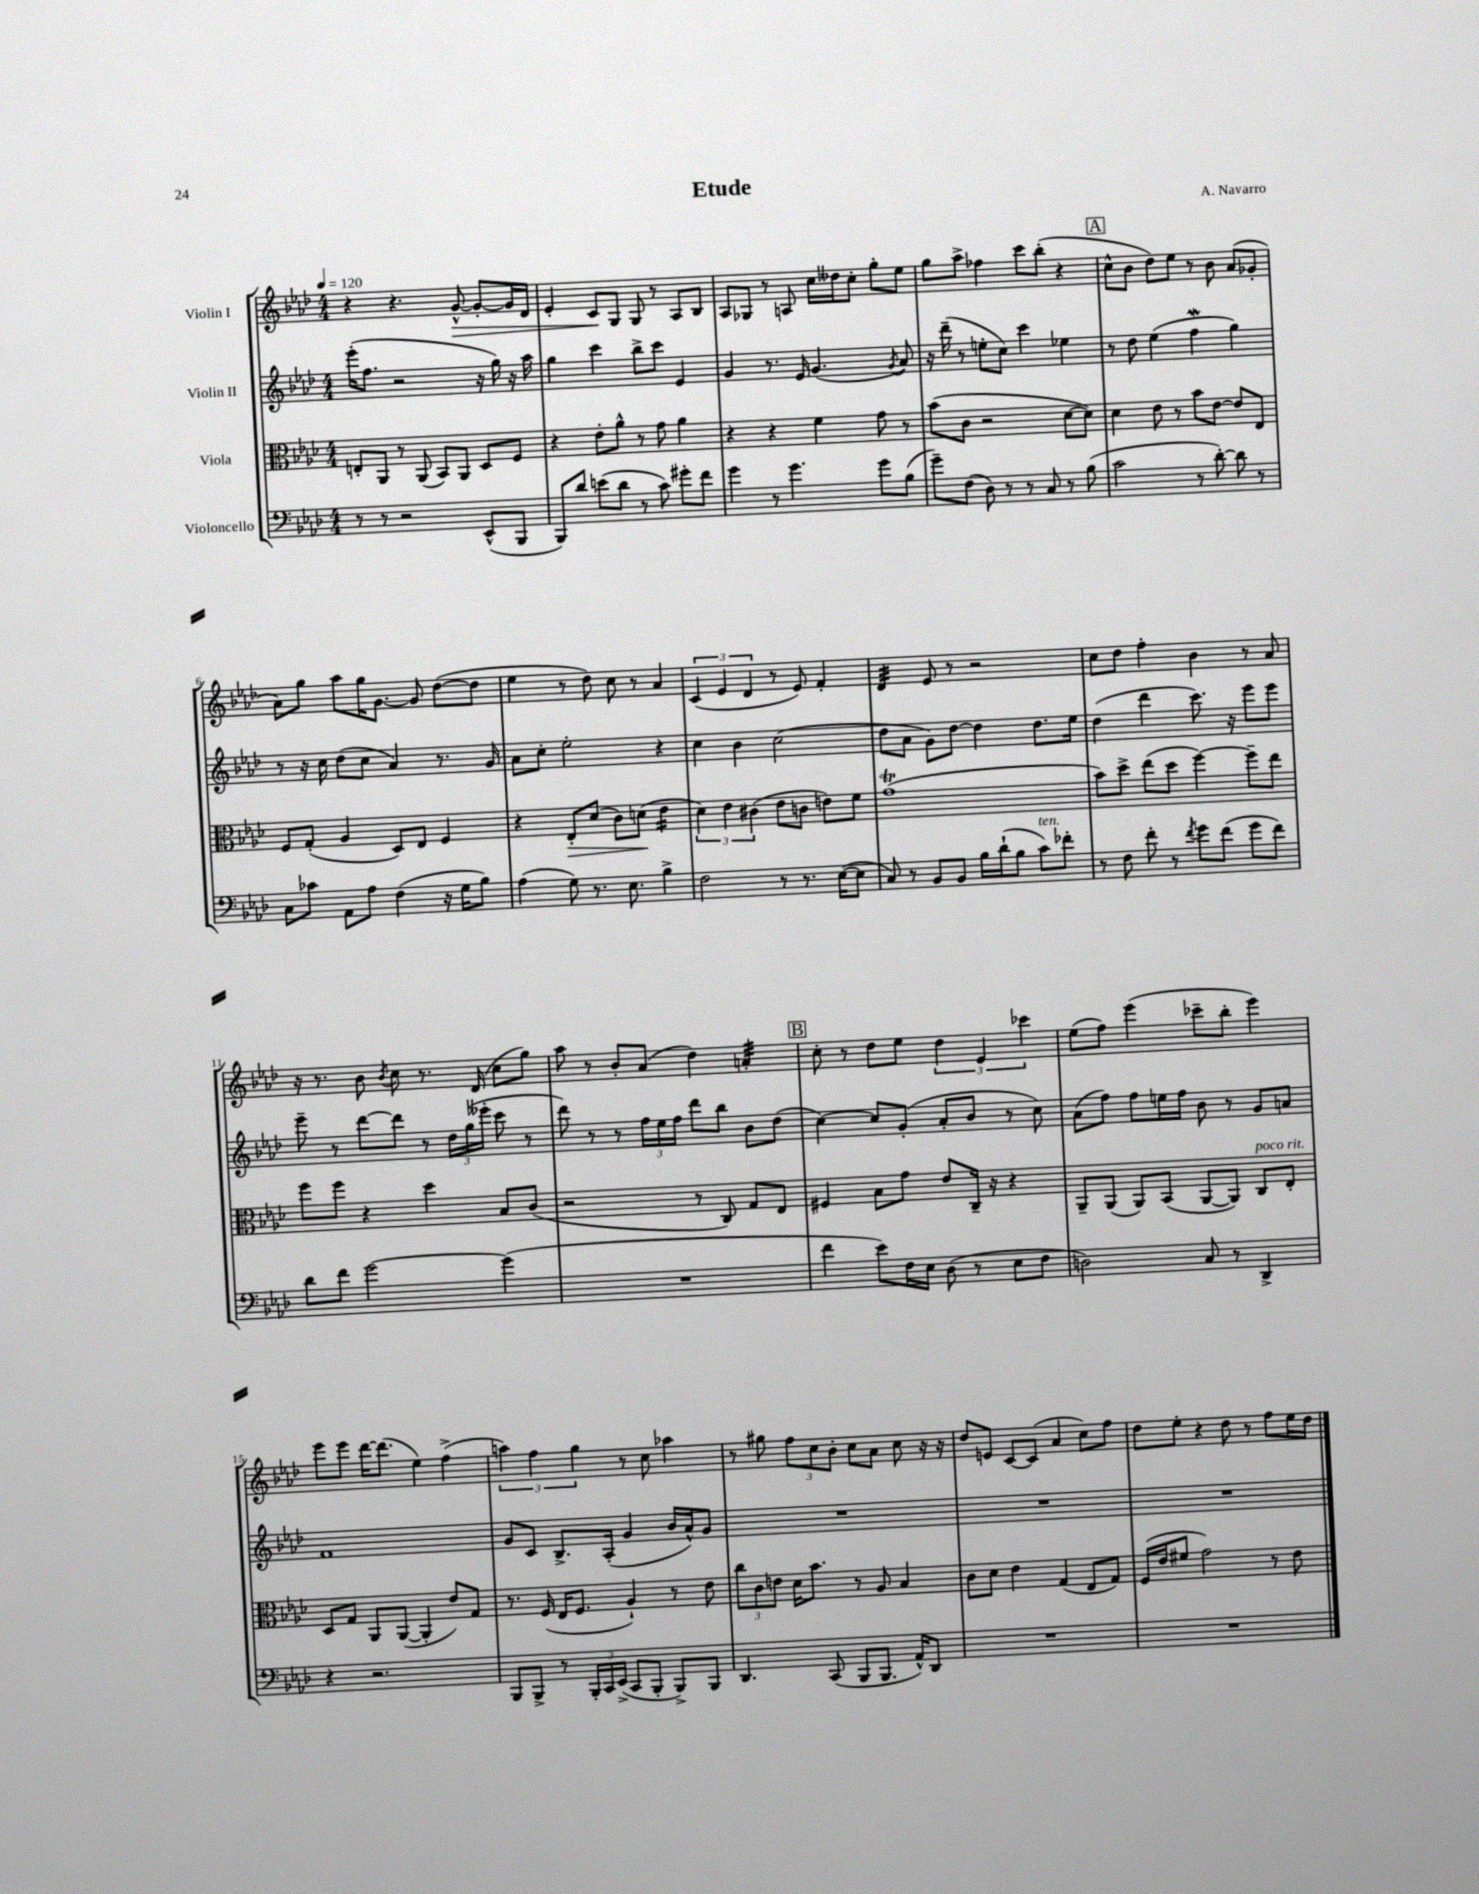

**kern	**kern	**kern	**kern
*staff4	*staff3	*staff2	*staff1
*clefF4	*clefC3	*clefG2	*clefG2
*k[b-e-a-d-]	*k[b-e-a-d-]	*k[b-e-a-d-]	*k[b-e-a-d-]
*M4/4	*M4/4	*M4/4	*M4/4
*MM120	*MM120	*MM120	*MM120
8r	8E'	(16eee-'	4r
.	.	8.ff	.
8r	8AA-	.	.
2r	8r	2r	4.r
.	(8AA-	.	.
.	8BB-)	.	.
.	8AA-	.	[8g^^
(8EE-^^	8D-	16r	8g'_
.	.	16gg)	.
8BBB-	8F	16r	16g]
.	.	16aa-	16d-
=	=	=	=
8BBB-)	4r	4gg	4e-'
8d-	.	.	.
(8e	8e-'	4ccc	8c
8d-	8a-^^	.	8G
8r	8r	8bb-^	8G
8c)	8g	8ccc	8r
8g#'	4a-	4e-	8A-
8f	.	.	8B-
=	=	=	=
4g	4r	4g	8A-
.	.	.	8G-
8r	4r	8.r	8r
4.g	.	.	8A
.	.	16e-	.
.	4f	(4.g	16cc
.	.	.	16dd--
.	.	.	8cc'
8g	8g	.	8gg'
.	.	8qg	.
(8B-	8r	8a-)	8ee-
=	=	=	=
8g~)	(8b-	16r	8gg
.	.	(16ddd-~	.
(8F	8c	8r	8aa-^
8D-)	2r	8ee'	4ff-
8r	.	8cc)	.
8r	.	4ccc	8ccc
8C	.	.	(8bb-'
8r	[8d-	4ee-	4r
(8B-	8d-])	.	.
=	=	=	=
2c	4d-	8r	8cc^^
.	.	8dd-	8b-
.	8e-	(4ee-	8dd-)
.	8r	.	8ee-
8r	8b-	4ff	8r
[8d-')	[8e-	.	8b-
8d-]	8e-]	4gg)	(8a-
8r	8E-	.	8g-'
=	=	=	=
8C	8F	8r	8a-)
8c-	(8G'	16r	8gg
.	.	16cc	.
8AA-	4A-	(8dd-	8aa-
8A-	.	8cc	16gg
.	.	.	[8.g
(4F	8D-)	4a-)	.
.	8E-	.	8g]
16r	4F	8.r	([8dd-
16G	.	.	.
8B-)	.	.	8dd-]
.	.	16g	.
=	=	=	=
(4A-	4r	8a-	4ee-
.	.	8cc'	.
8G)	8E-'	2ee-'	8r
8.r	(8d-	.	8dd-)
.	8c)	.	8cc
8.E-	.	.	.
.	(8d	.	8r
4B-^	4e-	4r	4a-
=	=	=	=
2F	6d-)	4cc	(6c
.	6e-	.	6e-
.	.	4b-	.
.	(6c#	.	6d-
8r	8e-	(2cc	8r
8.r	8c	.	8e-)
.	8e)	.	4f'
([16E-	.	.	.
8E-]	8f	.	.
=	=	=	=
8C)	(1g	8dd-	4d-
8r	.	8a-	.
8BB-	.	8g)	8e-
8BB-	.	[8dd-	8r
16B-	.	4dd-]	2r
(16d-`	.	.	.
8B-	.	.	.
8c)	.	8.dd-	.
8f-'	.	.	.
.	.	16ee-	.
=	=	=	=
8r	8b-)	(4dd-	8cc
8F	8dd-^	.	8dd-
8f'	(8ee-	4ddd-	4ff'
8r	8dd-	.	.
8qf	.	.	.
8g	[4ff)	8.ccc)	4b-
(8f	.	.	.
.	.	16r	.
8g	8ff~]	8eee-	8r
8f)	8ee-	8eee-	8a-
=	=	=	=
8d-	8ff	8eee-~	16r
.	.	.	8.r
8f	8ff	8r	.
[2g	4r	[8ddd-	8b-
.	.	.	8qb-
.	.	8ddd-]	8cc
.	4dd-	8r	8.r
.	.	24dd-	.
.	.	(24gg	.
.	.	.	(16d-
.	.	24eee--'	.
(4g]	8B-	8ccc	8cc
.	(8c	8r	8gg)
=	=	=	=
1r	2r	8ddd-)	8aa-
.	.	8r	8r
.	.	8r	8b-'
.	.	24ff	(8a-
.	.	24ee-	.
.	.	24ff	.
.	8r	8ddd-	4dd-)
.	8C)	8bb-	.
.	8G	8b-	4a'
.	8E-	(8dd-	.
=	=	=	=
4f	4F#	[4cc)	8cc'
.	.	.	8r
8e-)	8B-	8cc]	8dd-
16F	8g	(8g'	8ee-
16E-	.	.	.
(8D-	8e-	8a-'	6dd-
8r	16C~	8b-	.
.	.	.	6e-
.	16r	.	.
8E-	4r	8r	.
.	.	.	6ccc-
8F	.	8cc)	.
=	=	=	=
2D)	8AA-~	(8a-	(8ee-
.	(8AA-	8ff)	8ff)
.	8AA-)	8ff	(4eee-
.	(8BB-	16ee	.
.	.	16ff	.
8C	[8AA-	8b-	8ccc-~
8r	8AA-])	8r	8bb-'
4DD-^	8C	8g	4eee-)
.	8E-'	8a	.
=	=	=	=
4r	8D-	1f	8eee-
.	8G	.	8eee-
2.r	8AA-	.	[16ddd-
.	.	.	(8.ddd-]
.	([8AA-	.	.
.	4AA-']	.	4ee-)
.	8e-)	.	(4ff^
.	8G	.	.
=	=	=	=
8BBB-	8.r	8g	6aa)
8BBB-^	.	8c	.
.	.	.	6ff
.	(16F	.	.
8r	16E-	8.B-^	.
.	8.F	.	.
.	.	.	6gg
24BBB-'	.	.	.
24CC	.	.	.
.	.	(16A-'	.
(24EE-^	.	.	.
8CC	4A-`)	4g	8r
8BBB-'	.	.	8cc
8BBB-^)	8r	16b-	4aa-
.	.	16a-^^)	.
8BBB-	8e-	8g	.
=	=	=	=
4.DD-	12cc	1r	8r
.	12c	.	.
.	.	.	8gg#
.	12e	.	.
.	16d-	.	12ff
.	8.b-	.	.
.	.	.	12cc
(8CC	.	.	.
.	.	.	12b-'
8BBB-	8r	.	8cc
8.BBB-	8A-	.	8a-
.	4B-	.	8cc
16AA-^^)	.	.	.
8DD-	.	.	16r
.	.	.	16r
=	=	=	=
1r	8c	1r	8dd-
.	8d-	.	8e
.	4e-	.	[8c
.	.	.	(8c]
.	(4G	.	4a-
.	8E-	.	8cc)
.	8G)	.	8ff
=	=	=	=
1r	(16F	1r	8dd-
.	16e-	.	.
.	8f#	.	8ee-'
.	2g)	.	4r
.	.	.	8dd-
.	.	.	8r
.	8r	.	8ff
.	8e-	.	16ee-
.	.	.	16dd-
==	==	==	==
*-	*-	*-	*-
